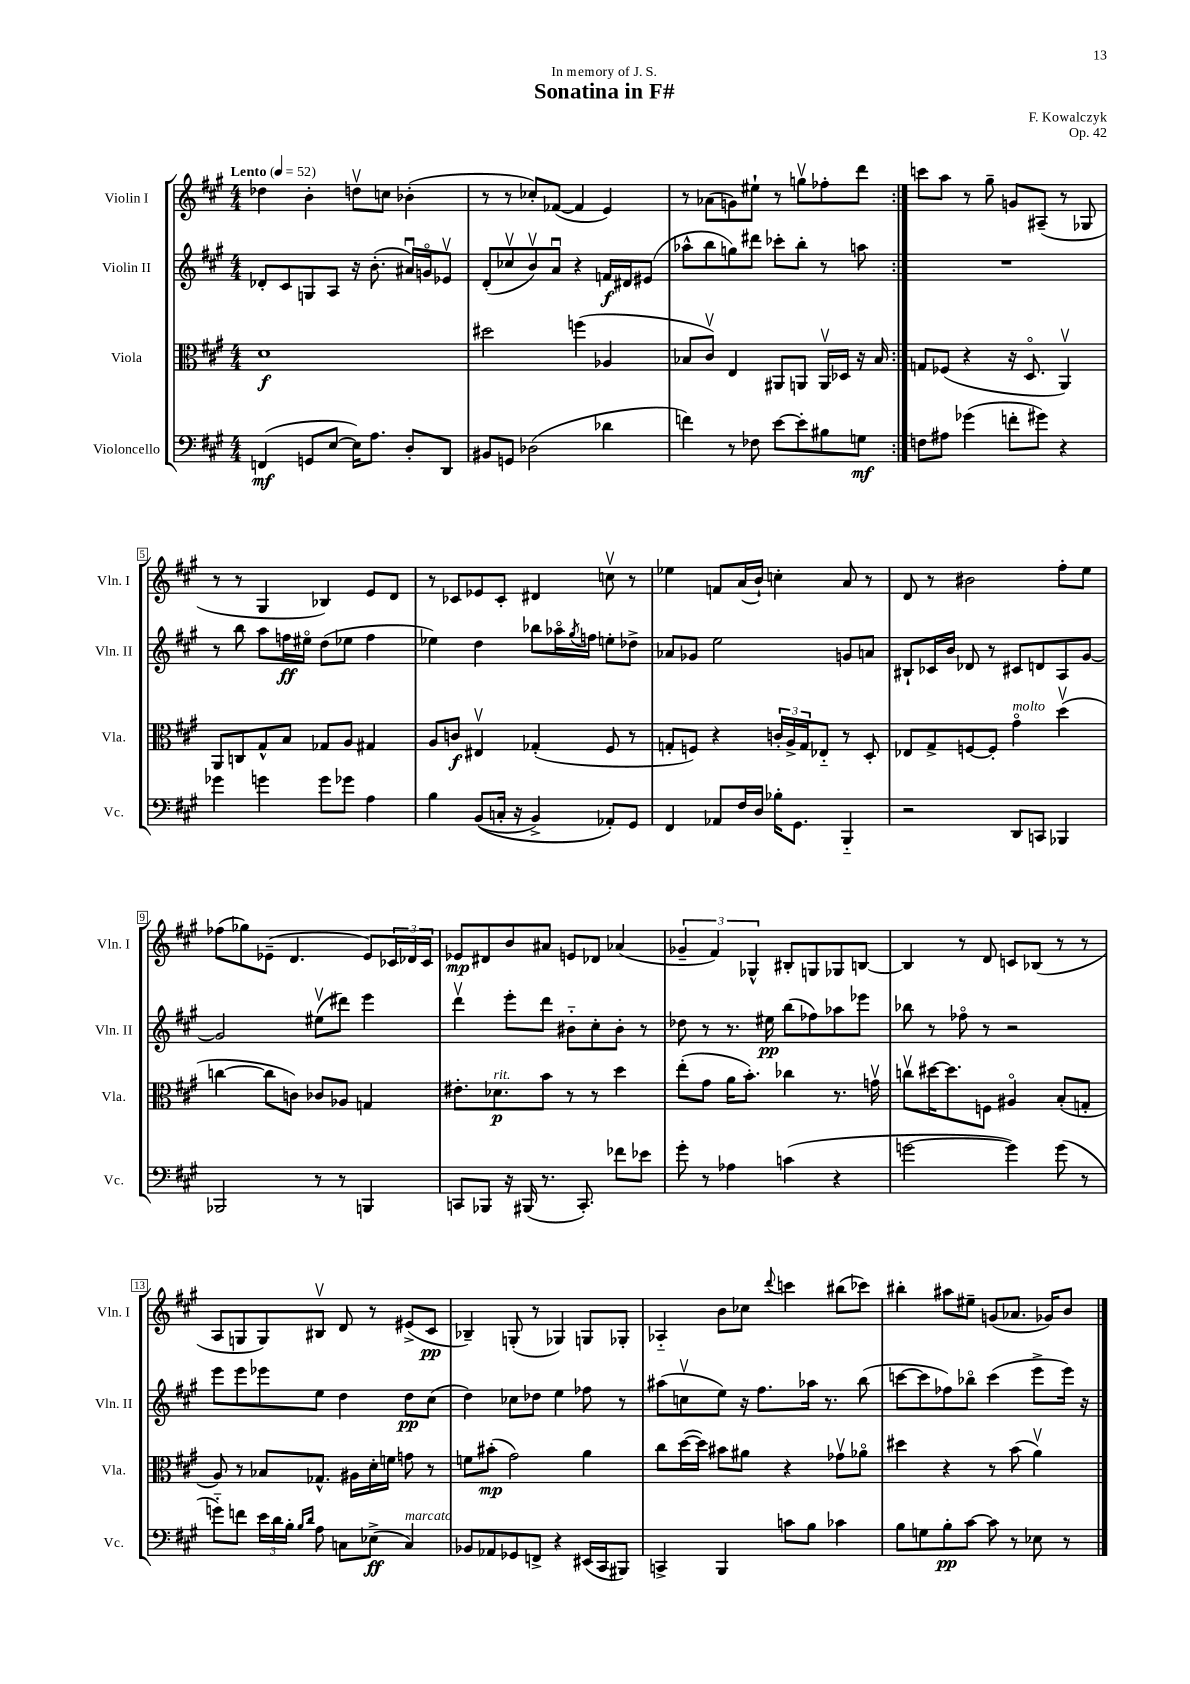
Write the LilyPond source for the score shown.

\header { title = "Sonatina in F#" composer = "F. Kowalczyk" dedication = "In memory of J. S." opus = "Op. 42" }
<<
\new StaffGroup <<
\new Staff = "s0" \with { instrumentName = "Violin I" shortInstrumentName = "Vln. I" } {
    \clef treble \key a \major \numericTimeSignature \time 4/4 \tempo "Lento" 4 = 52
    \repeat volta 2 { des''4 b'4-. d''8\upbow c''8 bes'4-.( |
    r8 r8 ces''8-.) fes'8~( fes'4 e'4) |
    r8 aes'8( g'8) eis''8-! r8 g''8\upbow fes''8-. d'''8 | }
    c'''8 a''8 r8 gis''8-- g'8 ais8--( r8 ges8 |
    r8 r8 gis4 bes4) e'8 d'8 |
    r8 ces'8 ees'8 ces'8-. dis'4 c''8\upbow r8 |
    ees''4 f'8 a'16( b'16-!) c''4-. a'8 r8 |
    d'8 r8 bis'2 fis''8-. e''8 |
    fes''8( ges''8) ees'8--( d'4. ees'8) \tuplet 3/2 { ces'16 des'16 ces'16 } |
    ees'8\mp dis'8 b'8 ais'8 e'8 des'8 aes'4( |
    \tuplet 3/2 { ges'4-- fis'4) ges4-^ } bis8-. g8 ges8 b8~ |
    b4 r8 d'8 c'8 bes8( r8 r8 |
    a8 g8 g8) bis8\upbow d'8 r8 eis'8->( cis'8\pp |
    bes4--) g8-.( r8 ges4) g8 ges8-. |
    aes4-_ b'8 ces''8 \appoggiatura { d'''8 } c'''4 bis''8( ces'''8) |
    bis''4-. ais''8 eis''8-- g'8( aes'8. ges'16) b'8 \bar "|." |
}
\new Staff = "s1" \with { instrumentName = "Violin II" shortInstrumentName = "Vln. II" } {
    \clef treble \key a \major \numericTimeSignature \time 4/4
    \repeat volta 2 { des'8-. cis'8 g8 a8 r16 b'8.-.( ais'16\downbow) g'16\flageolet ees'8\upbow |
    d'8-.( ces''8\upbow b'8\upbow) a'8\downbow r4 f'16\f dis'16 eis'8( |
    aes''8-^ b''8 g''8) dis'''8 ces'''8-. b''8-. r8 a''8 | }
    R1 |
    r8 b''8 a''8 f''16\ff eis''16\flageolet d''8( ees''8 f''4 |
    ees''4) d''4 bes''8 aes''16\flageolet \acciaccatura { gis''8 } f''16 e''8-. des''8-> |
    aes'8 ges'8 e''2 g'8 a'8 |
    bis8-! ces'16 b'16 des'8 r8 cis'8 d'8 a8 gis'8~ |
    gis'2 eis''8\upbow( dis'''8) e'''4 |
    d'''4\upbow e'''8-. d'''8 bis'8-_ cis''8-. bis'8-. r8 |
    des''8 r8 r8. eis''16\pp b''8( fes''8) aes''8 ees'''8 |
    bes''8 r8 fes''8\flageolet r8 r2 |
    e'''8 e'''8 ees'''8 e''8 d''4 d''8\pp cis''8( |
    d''4) ces''8 des''8 e''4 fes''8 r8 |
    ais''8( c''8\upbow e''8) r16 fis''8. aes''16 r8. b''8( |
    c'''8~ c'''8 fes''8) bes''8\flageolet c'''4( e'''8-> e'''16) r16 \bar "|." |
}
\new Staff = "s2" \with { instrumentName = "Viola" shortInstrumentName = "Vla." } {
    \clef alto \key a \major \numericTimeSignature \time 4/4
    \repeat volta 2 { d'1\f |
    dis''2 f''4( aes4 |
    bes8 cis'8\upbow) e4 ais,8 a,8 a,16\upbow des16 r16 bes16 | }
    g8 fes8( r4 r16 d8.\flageolet a,4\upbow) |
    a,8 c8 gis8-^ b8 ges8 a8 gis4 |
    a8 c'8\f eis4\upbow ges4-.( fis8 r8 |
    g8-. f8) r4 \tuplet 3/2 { c'16-. a16-> g16 } ees8-_ r8 d8-. |
    ees8 gis8-> f8~ f8-. gis'4\flageolet^\markup { \italic "molto" } d''4\upbow( |
    c''4~ c''8 c'8) ces'8 aes8 g4 |
    eis'8.-. des'8.\p^\markup { \italic "rit." } b'8 r8 r8 d''4 |
    e''8-.( gis'8 a'16 b'8.-.) ces''4 r8. g'16\upbow |
    c''8\upbow dis''16~ dis''8. f8 ais4\flageolet b8-.( g8-. |
    a8) r8 bes8 ges8.-^ ais16 d'16-. f'16 g'8 r8 |
    f'8 bis'8-.\mp( gis'2) a'4 |
    cis''8 d''16~( d''16) bis'8 ais'8 r4 ges'8\upbow aes'8\flageolet |
    dis''4 r4 r8 b'8( a'4\upbow) \bar "|." |
}
\new Staff = "s3" \with { instrumentName = "Violoncello" shortInstrumentName = "Vc." } {
    \clef bass \key a \major \numericTimeSignature \time 4/4
    \repeat volta 2 { f,4\mf( g,8 e8~ e16) a8. d8-. d,8 |
    bis,8 g,8 des2( des'4 |
    f'4) r8 fes8 e'8~ e'8-. bis8 g8\mf | }
    f8 ais8 ges'4( f'8-. gis'8) r4 |
    ges'4 g'4 g'8 ges'8 a4 |
    b4 b,8(\( c16-. r16 b,4->) aes,8-.\) gis,8 |
    fis,4 aes,8 fis16 d16 bes16-. gis,8. b,,4-_ |
    r2 d,8 c,8 bes,,4 |
    bes,,2 r8 r8 b,,4 |
    c,8 bes,,8 r16 bis,,16( r8. c,8.-.) fes'8 ees'8 |
    gis'8-. r8 aes4 c'4( r4 |
    g'2~ g'4) g'8( r8 |
    g'8-_) f'8 \tuplet 3/2 { e'16 d'16 b16-. } \grace { b16 d'16 } a8 c8 ees8->\ff( c4^\markup { \italic "marcato" }) |
    bes,8 aes,8 ges,8 f,8-> r4 eis,16( cis,16 bis,,8) |
    c,4-> b,,4 c'8 b8 ces'4 |
    b8 g8 b8-.\pp cis'8~ cis'8 r8 ees8 r8 \bar "|." |
}
>>
>>
\layout { \context { \Score \override BarNumber.stencil = #(make-stencil-boxer 0.1 0.3 ly:text-interface::print) } }
